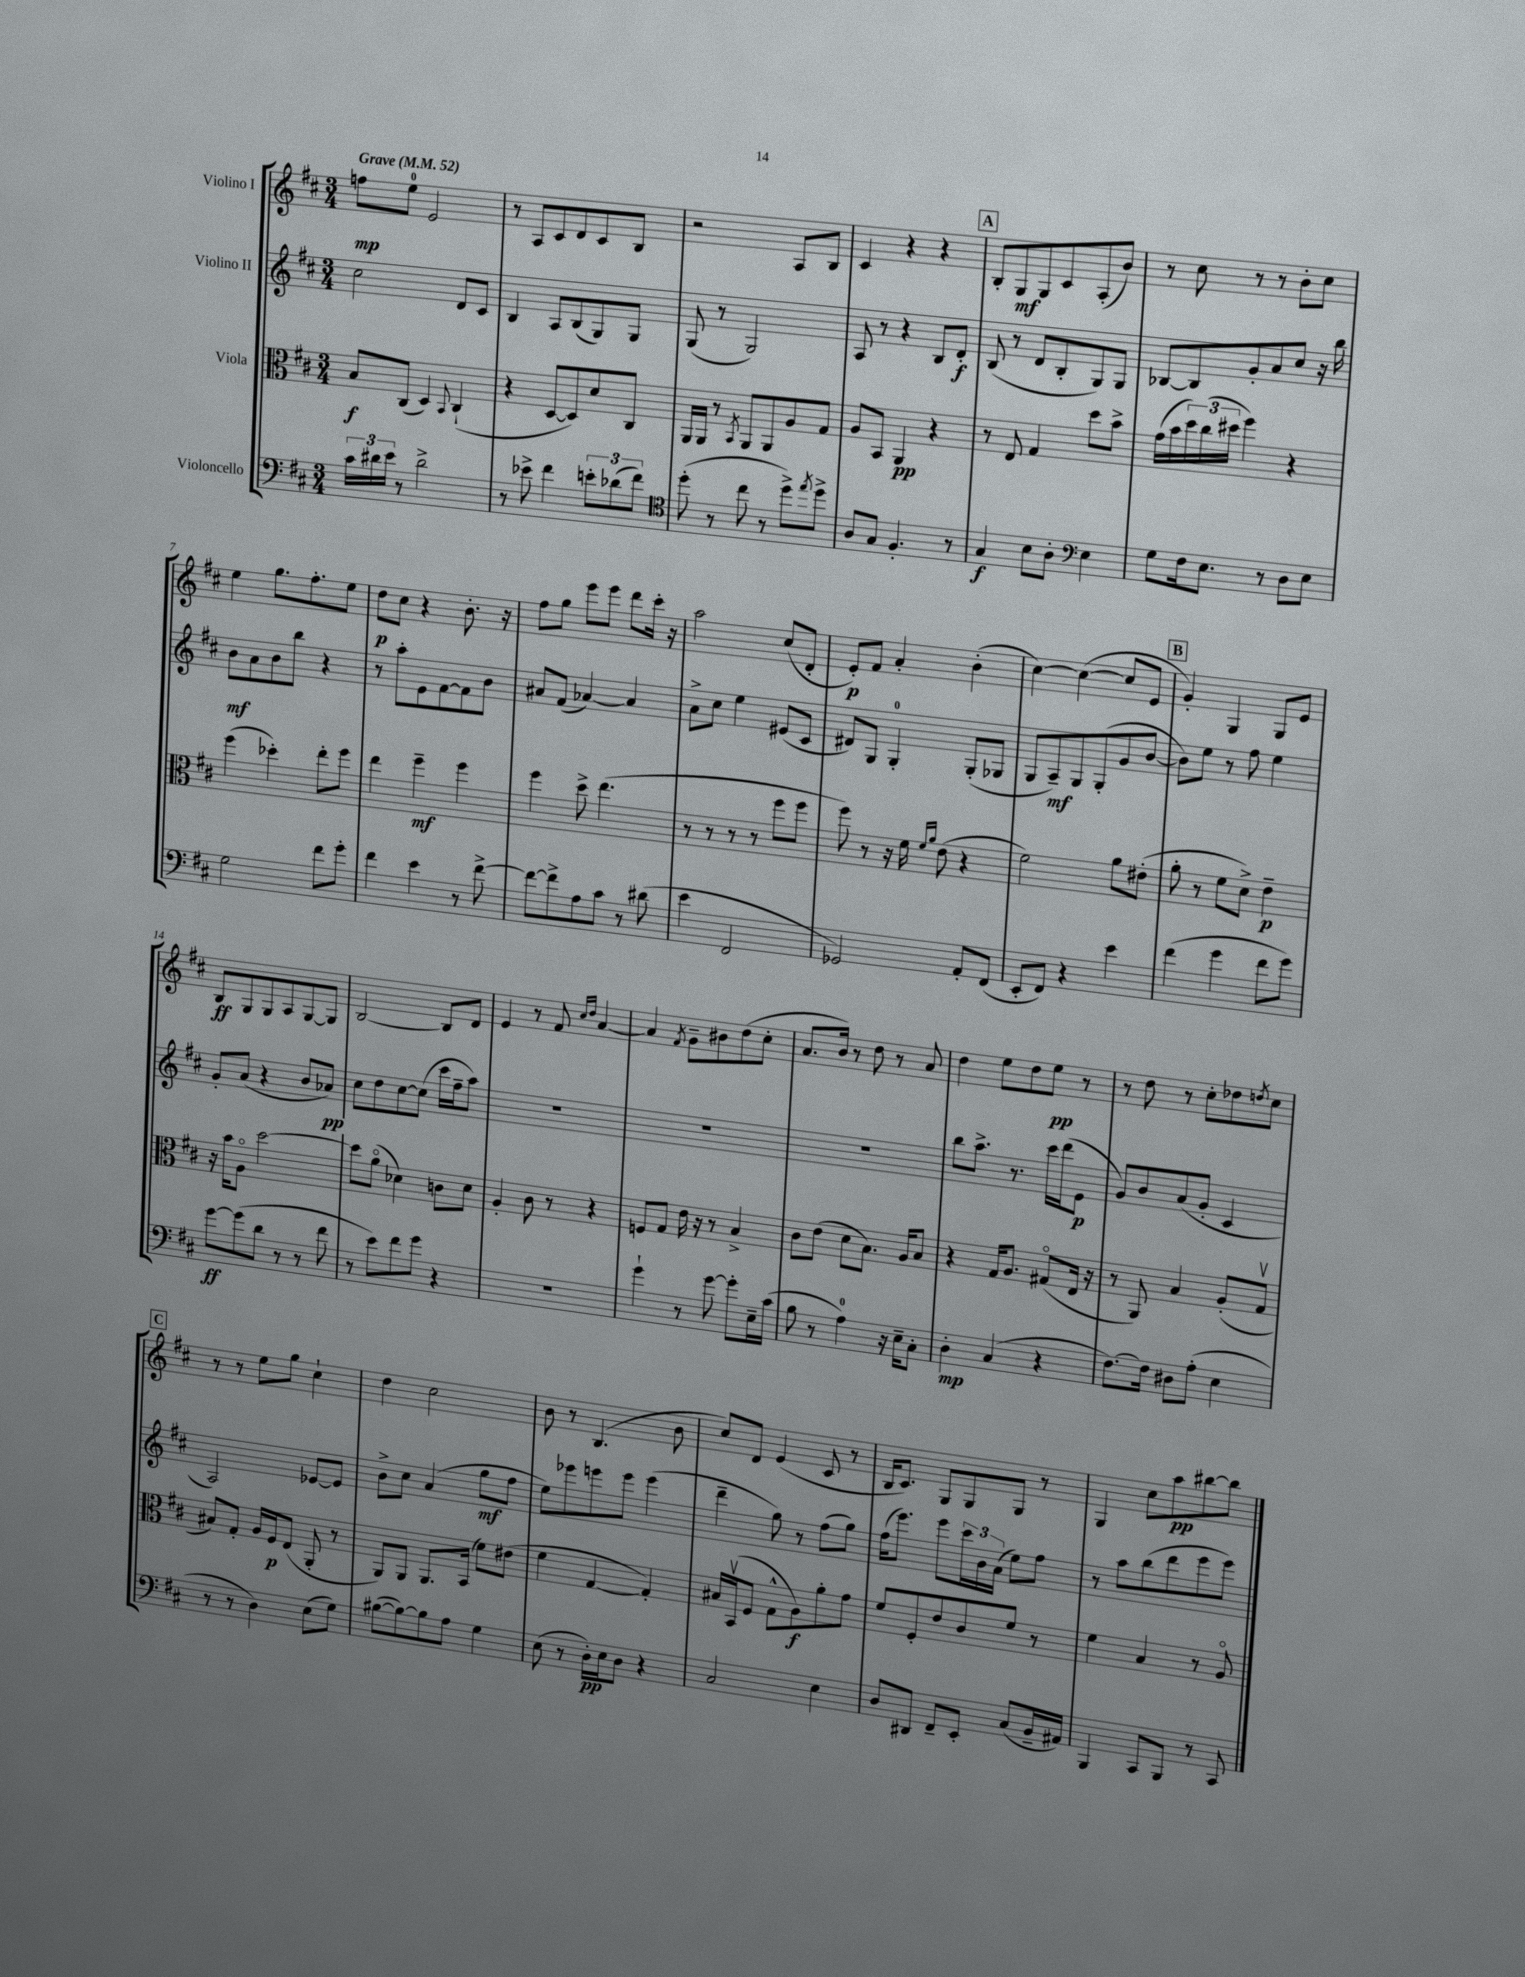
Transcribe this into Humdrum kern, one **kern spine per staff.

**kern	**dynam	**kern	**dynam	**kern	**dynam	**kern	**dynam
*part4	*part4	*part3	*part3	*part2	*part2	*part1	*part1
*staff4	*staff4	*staff3	*staff3	*staff2	*staff2	*staff1	*staff1
*I"Violoncello	*	*I"Viola	*	*I"Violino II	*	*I"Violino I	*
*clefF4	*	*clefC3	*	*clefG2	*	*clefG2	*
*k[f#c#]	*	*k[f#c#]	*	*k[f#c#]	*	*k[f#c#]	*
*M3/4	*	*M3/4	*	*M3/4	*	*M3/4	*
*MM52	*	*MM52	*	*MM52	*	*MM52	*
=1	=1	=1	=1	=1	=1	=1	=1
!	!	!	!	!	!	!LO:TX:a:B:t=Grave	!
24c#\LL	.	8B/L	f	2cc#\	.	8ffn\L	mp
24d#X\	.	.	.	.	.	.	.
24e\JJ	.	.	.	.	.	.	.
8r	.	(8C#/J	.	.	.	8ee\J	.
2d#^\	.	4D/)	.	.	.	2e/	.
.	.	8qqBB/	.	.	.	.	.
.	.	(4C#`/	.	8d/L	.	.	.
.	.	.	.	8c#/J	.	.	.
=2	=2	=2	=2	=2	=2	=2	=2
8r	.	4r	.	4B/	.	8r	.
8e-X^\	.	.	.	.	.	8A/L	.
4f#\	.	[8D/L	.	8A/L	.	8c#/	.
.	.	8D/])	.	(8B/	.	8d/	.
12en'\L	.	8d/	.	8G/)	.	8c#/	.
(12d-X\	.	.	.	.	.	.	.
.	.	8C#/J	.	8G/J	.	8B/J	.
12f#\J)	.	.	.	.	.	.	.
=3	=3	=3	=3	=3	=3	=3	=3
*clefC4	*	*	*	*	*	*	*
(8dd'\	.	16AA/LL	.	(8G/	.	2r	.
.	.	16AA/JJ	.	.	.	.	.
8r	.	8r	.	8r	.	.	.
.	.	8qBB/	.	.	.	.	.
8cc#\	.	8AA/L	.	2G/)	.	.	.
8r	.	8AA/	.	.	.	.	.
8dd^\L)	.	8A/	.	.	.	8A/L	.
8qee/	.	.	.	.	.	.	.
8dd^\J	.	8G/J	.	.	.	8B/J	.
=4	=4	=4	=4	=4	=4	=4	=4
8A/L	.	8A/L	.	8A/	.	4c#/	.
8G/J	.	8BB/J	.	8r	.	.	.
4.F#'/	.	4AA/	pp	4r	.	4r	.
.	.	4r	.	8B/L	.	4r	.
8r	.	.	.	8d'/J	f	.	.
!!LO:REH:place=s1:t=A
=5	=5	=5	=5	=5	=5	=5	=5
4G/	f	8r	.	(8B/	.	8B'/L	.
.	.	8E/	.	8r	.	8G/	mf
8B\L	.	4G/	.	8d/L	.	8G/	.
8A'\J	.	.	.	8B'/	.	8c#/	.
*clefF4	*	*	*	*	*	*	*
4E\	.	8dd\L	.	8G/)	.	(8A'/	.
.	.	8b^\J	.	8G/J	.	8b/J)	.
=6	=6	=6	=6	=6	=6	=6	=6
8G\L	.	(16g\LL	.	[8B-X/L	.	8r	.
.	.	16b\	.	.	.	.	.
16F#\k	.	24dd\)	.	8B-/]	.	8cc#\	.
.	.	(24cc#\	.	.	.	.	.
8.E\J	.	.	.	.	.	.	.
.	.	24dd#X\JJ	.	.	.	.	.
.	.	4ff#\)	.	8g'/	.	8r	.
8r	.	.	.	8a/	.	8r	.
8D\L	.	4r	.	8cc#/J	.	8b'\L	.
8E\J	.	.	.	16r	.	8cc#\J	.
.	.	.	.	16bb\	.	.	.
!!LO:LB:g=z
=7	=7	=7	=7	=7	=7	=7	=7
2G\	.	(4ff#\	.	8b\L	mf	4ee\	.
.	.	.	.	8a\	.	.	.
.	.	4dd-X'\)	.	8b\	.	8.gg\L	.
.	.	.	.	8bb\J	.	.	.
.	.	.	.	.	.	8.ff#'\	.
8f#\L	.	8ee'\L	.	4r	.	.	.
8g'\J	.	8ff#\J	.	.	.	8ee\J	.
=8	=8	=8	=8	=8	=8	=8	=8
4f#\	.	4ee\	.	8r	.	8dd\L	p
.	.	.	.	8aa'\L	.	8cc#\J	.
4e\	.	4ff#~\	mf	8e\	.	4r	.
.	.	.	.	[8f#\	.	.	.
8r	.	4ff#\	.	8f#\]	.	8.b'\	.
[8f#^\	.	.	.	8b\J	.	.	.
.	.	.	.	.	.	16r	.
=9	=9	=9	=9	=9	=9	=9	=9
8f#\L_	.	4ff#\	.	8a#X/L	.	8ff#\L	.
8f#^\]	.	.	.	(8f#/J	.	8gg\J	.
8A\	.	8dd^\	.	[4a-X/)	.	8eee\L	.
8c#\J	.	(4.ee\	.	.	.	8eee\J	.
8r	.	.	.	4a-/]	.	8ddd\L	.
(8d#X\	.	.	.	.	.	16ccc#'\Jk	.
.	.	.	.	.	.	16r	.
=10	=10	=10	=10	=10	=10	=10	=10
4e\	.	8r	.	8a^\L	.	2aa\	.
.	.	8r	.	8cc#\J	.	.	.
2FF#/	.	8r	.	4ee\	.	.	.
.	.	8r	.	.	.	.	.
.	.	8ff#\L	.	(8e#X/L	.	(8cc#/L	.
.	.	8ff#\J	.	8c#/J	.	8d'/J	.
=11	=11	=11	=11	=11	=11	=11	=11
2GG-X/)	.	8ff#\)	.	8d#X/L)	.	8e'/L)	p
.	.	8r	.	8G/J	.	8f#/J	.
.	.	16r	.	4G'/	.	4a'/	.
.	.	16f#\	.	.	.	.	.
.	.	16qqf#/LL	.	.	.	.	.
.	.	16qqa/JJ	.	.	.	.	.
.	.	(8e\	.	.	.	.	.
8AA'/L	.	4r	.	(8G'/L	.	(4b'\	.
(8FF#/J	.	.	.	8G-X/J	.	.	.
=12	=12	=12	=12	=12	=12	=12	=12
8EE'/L	.	2f#\)	.	8G/L	.	[4cc#\)	.
8FF#/J)	.	.	.	8A~/)	mf	.	.
4r	.	.	.	8G/	.	(4cc#\_	.
.	.	.	.	(8G'/	.	.	.
4e\	.	8a\L	.	8g/	.	8cc#/L]	.
.	.	(8e#X'\J	.	[8b/J	.	8e/J	.
!!LO:REH:place=s1:t=B
=13	=13	=13	=13	=13	=13	=13	=13
(4f#\	.	8a'\	.	8b\L])	.	4g'/)	.
.	.	8r	.	8ee\J	.	.	.
4g\	.	8f#\L	.	8r	.	4G/	.
.	.	8d^\J)	.	8ff#\	.	.	.
8f#\L	.	4e~\	p	4ee\	.	8G/L	.
8g\J)	.	.	.	.	.	8e/J	.
!!LO:LB:g=z
=14	=14	=14	=14	=14	=14	=14	=14
[8g\L	ff	16r	.	8g'/L	.	8B/L	ff
.	.	16b\KL	.	.	.	.	.
(8g\]	.	8A\J	.	(8a/J	.	8G/	.
8d\J	.	[2dd\	.	4r	.	8G/	.
8r	.	.	.	.	.	8A/	.
8r	.	.	.	8b/L	.	[8G/	.
8f#\	.	.	.	8a-X/J)	pp	8G/J]	.
=15	=15	=15	=15	=15	=15	=15	=15
8r	.	8dd\L]	.	8cc#\L	.	[2B/	.
8e\L)	.	(8a\J	.	8dd\	.	.	.
8f#\	.	4d-X\)	.	[8cc#\	.	.	.
8g\J	.	.	.	(8cc#\J]	.	.	.
4r	.	8cn\L	.	16ccc#\LL	.	8B/L]	.
.	.	.	.	16ff#~\J	.	.	.
.	.	8d-\J	.	8aa\J)	.	8d/J	.
=16	=16	=16	=16	=16	=16	=16	=16
2.r	.	4A'/	.	2.r	.	4e/	.
.	.	8c#\	.	.	.	8r	.
.	.	8r	.	.	.	8f#/	.
.	.	.	.	.	.	16qqcc#/LL	.
.	.	.	.	.	.	16qqdd/JJ	.
.	.	4r	.	.	.	[4a/	.
=17	=17	=17	=17	=17	=17	=17	=17
4g`\	.	8Fn/L	.	2.r	.	4a/]	.
.	.	8G/J	.	.	.	.	.
.	.	.	.	.	.	8qf#/	.
8r	.	16e\	.	.	.	8g~\L	.
.	.	16r	.	.	.	.	.
[8g\	.	8r	.	.	.	8b#X\	.
8g'\L]	.	4B^/	.	.	.	(8dd\	.
16E~\L	.	.	.	.	.	8cc#'\J	.
(16c#\JJ	.	.	.	.	.	.	.
=18	=18	=18	=18	=18	=18	=18	=18
8B\	.	8c#\L	.	2.r	.	8.a/L	.
8r	.	(8e\J	.	.	.	.	.
.	.	.	.	.	.	16b/Jk)	.
4A\)	.	8d\L	.	.	.	8r	.
.	.	8.B\J)	.	.	.	8dd\	.
16r	.	.	.	.	.	8r	.
16E~\KL	.	16A/KL	.	.	.	.	.
8C#'\J	.	8B/J	.	.	.	8a/	.
=19	=19	=19	=19	=19	=19	=19	=19
4D'\	mp	4r	.	8bb\L	.	4dd\	.
.	.	.	.	8.aa^\J	.	.	.
(4C#/	.	16G/KL	.	.	.	8ee\L	.
.	.	8.A/J	.	8.r	.	.	.
.	.	.	.	.	.	8dd\	.
4r	.	(8G#X/L	.	16ccc#\LL	.	8ee\J	pp
.	.	.	.	(16ddd\J	.	.	.
.	.	16E/Jk	.	8e\J	p	8r	.
.	.	16r	.	.	.	.	.
=20	=20	=20	=20	=20	=20	=20	=20
[8.F#\L)	.	8r	.	8g/L)	.	8r	.
.	.	8AA/)	.	8b/	.	8dd\	.
16F#\Jk]	.	.	.	.	.	.	.
8D#X\L	.	4B/	.	(8a/	.	8r	.
(8A'\J	.	.	.	8g'/J	.	8cc#'\L	.
4E\	.	(8A'/L	.	4c#/	.	8dd-X\	.
.	.	.	.	.	.	8qddn/	.
.	.	8Gv/J	.	.	.	8cc#\J	.
!!LO:LB:g=z
!!LO:REH:place=s1:t=C
=21	=21	=21	=21	=21	=21	=21	=21
8r	.	8B#X/L)	.	2A/)	.	8r	.
8r	.	8G'/J	.	.	.	8r	.
4D\)	.	16A/LL	.	.	.	8ee\L	.
.	.	16F#/J	p	.	.	.	.
.	.	(8E/J	.	.	.	8gg\J	.
(8E\L	.	8AA'/	.	[8e-X/L	.	4cc#`\	.
8G\J)	.	8r	.	8e-/J]	.	.	.
=22	=22	=22	=22	=22	=22	=22	=22
([8B#X\L	.	8AA/L)	.	8b^\L	.	4dd\	.
8B#\_)	.	8AA/J	.	8cc#\J	.	.	.
8B#\]	.	8.AA/L	.	(4a/	.	2cc#\	.
8A\J	.	.	.	.	.	.	.
.	.	(16BB/Jk	.	.	.	.	.
4G\	.	8f#\L)	.	8gg\L	mf	.	.
.	.	(8e#X\J	.	8ff#\J	.	.	.
=23	=23	=23	=23	=23	=23	=23	=23
(8E\	.	4f#\	.	8ee\L)	.	8b\	.
8r	.	.	.	8eee-X\	.	8r	.
16D'\LL)	pp	[4G/	.	8eeen\	.	(4.B/	.
16E\J	.	.	.	.	.	.	.
8D\J	.	.	.	8eee\J	.	.	.
4r	.	4G'/])	.	(4eee\	.	.	.
.	.	.	.	.	.	8b\	.
=24	=24	=24	=24	=24	=24	=24	=24
2C#/	.	16B#X/LL	.	4ddd~\	.	8cc#/L)	.
.	.	(16BBv/J	.	.	.	.	.
.	.	8F#/J	.	.	.	8d/J	.
.	.	8G^^\L	.	8gg\)	.	(4e/	.
.	.	8A\)	f	8r	.	.	.
4E\	.	8a'\	.	(8ff#\L	.	8c#/	.
.	.	8g\J	.	8gg\J)	.	8r	.
=25	=25	=25	=25	=25	=25	=25	=25
8D/L	.	8f#/L	.	(16ff#\KL	.	16B/KL	.
.	.	.	.	8.eee\J)	.	8.c#/J)	.
8DD#X/J	.	8F#'/	.	.	.	.	.
8FF#~/L	.	8e/	.	8eee\L	.	8G/L	.
8EE'/J	.	8c#/	.	24ccc#\L	.	8G/	.
.	.	.	.	24b\	.	.	.
.	.	.	.	(24a\JJ	.	.	.
(8C#/L	.	8f#/J	.	8ee\L)	.	8G/J	.
16BB~/L	.	8r	.	8ff#\J	.	8r	.
16AA#X/JJ)	.	.	.	.	.	.	.
=26	=26	=26	=26	=26	=26	=26	=26
4BBB/	.	4f#\	.	8r	.	4G/	.
.	.	.	.	8aa\L	.	.	.
8CC#/L	.	4B/	.	(8bb\	.	8cc#\L	.
8BBB/J	.	.	.	8ddd\	.	8aa\	pp
8r	.	8r	.	8eee\	.	[8bb#X\	.
8CC#/	.	8A/	.	8eee\J)	.	8bb#\J]	.
==	==	==	==	==	==	==	==
*-	*-	*-	*-	*-	*-	*-	*-
